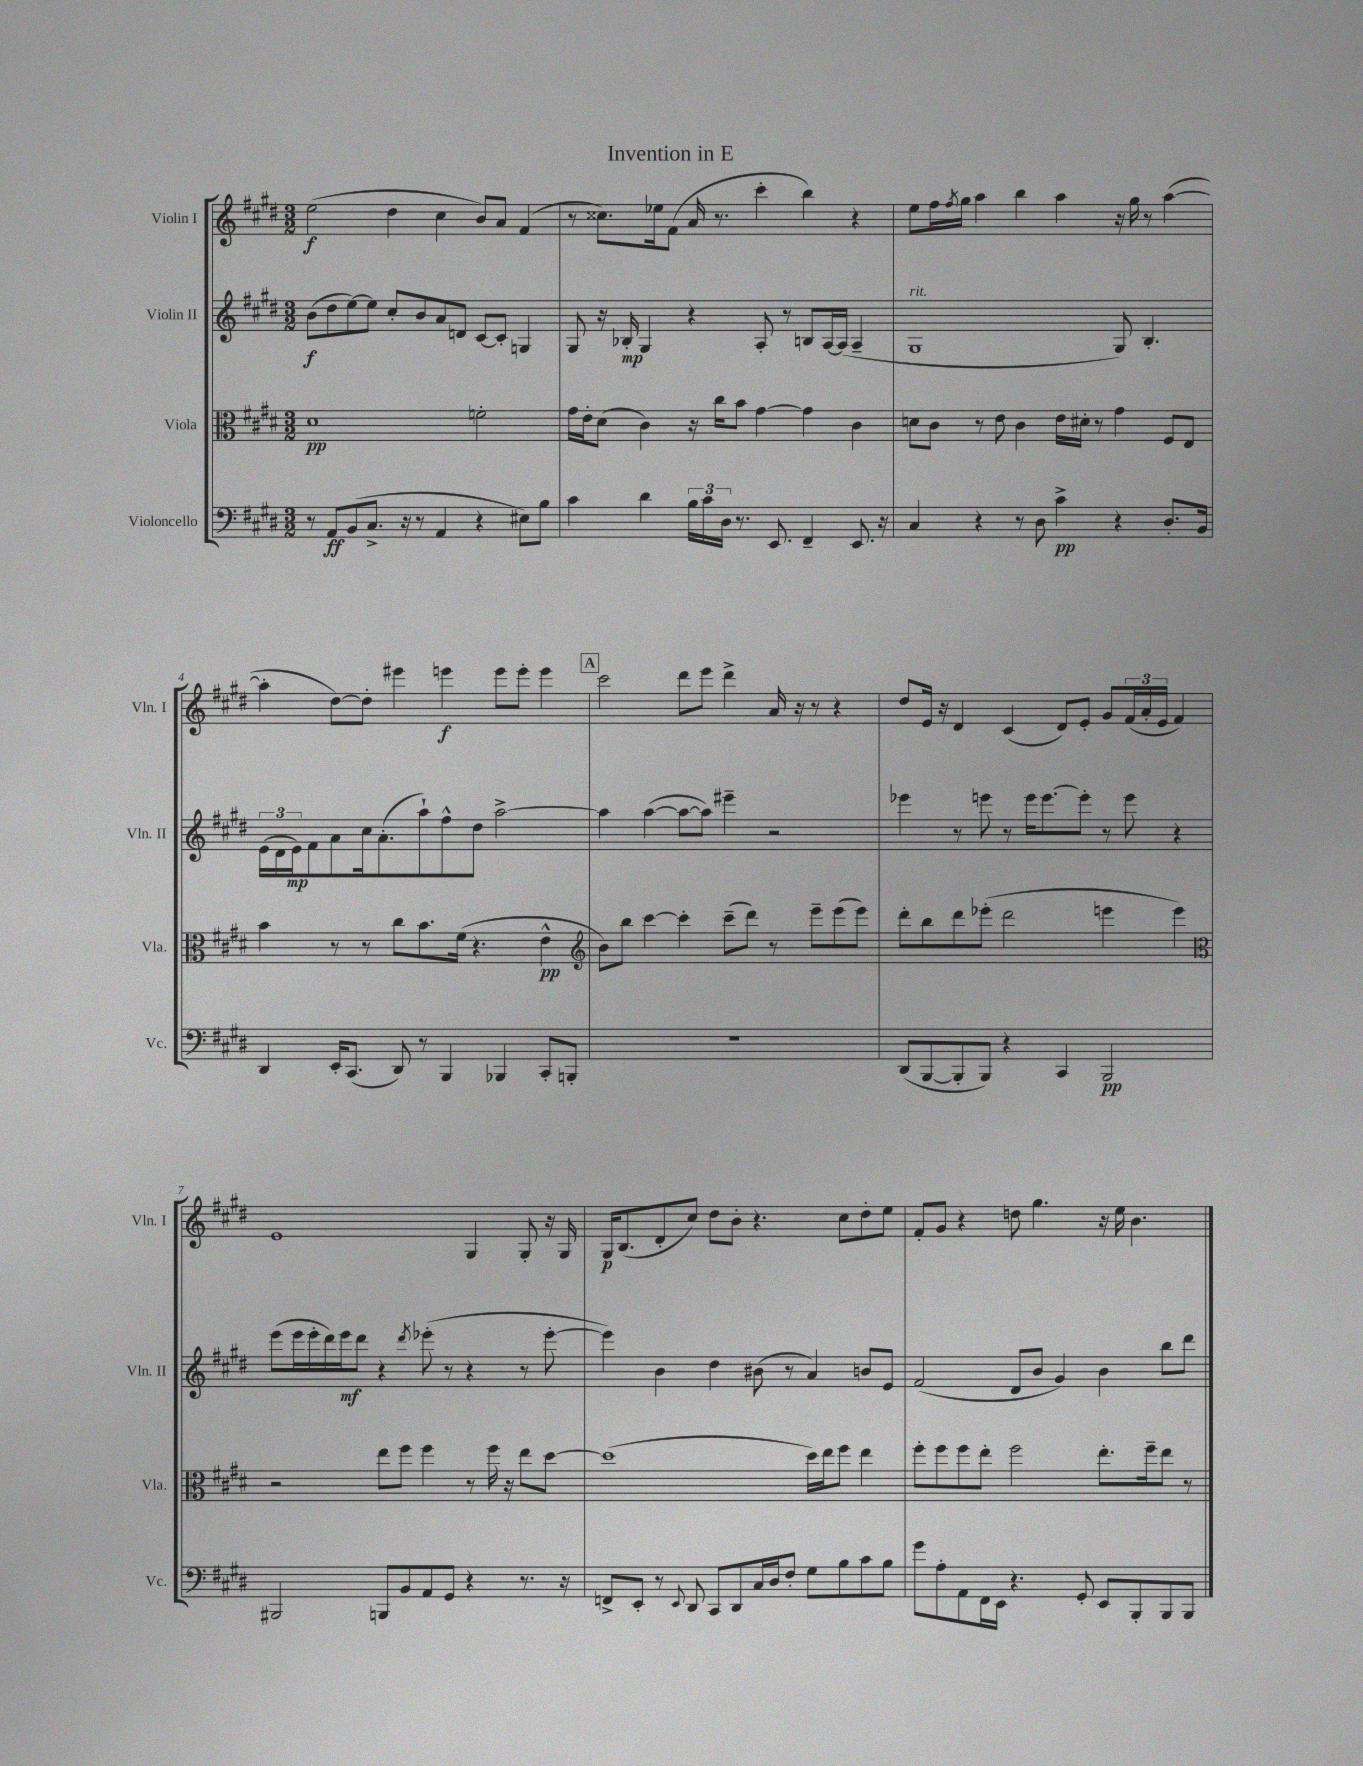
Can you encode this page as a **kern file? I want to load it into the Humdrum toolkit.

**kern	**kern	**kern	**kern
*staff4	*staff3	*staff2	*staff1
*clefF4	*clefC3	*clefG2	*clefG2
*k[f#c#g#d#]	*k[f#c#g#d#]	*k[f#c#g#d#]	*k[f#c#g#d#]
*M3/2	*M3/2	*M3/2	*M3/2
8r	1d#	(8b\L	(2ee\
8AA/L	.	8dd#\	.
(8BB/	.	[8ee\)	.
8.C#^/J	.	8ee\]J	.
.	.	8cc#'/L	4dd#\
16r	.	.	.
8r	.	8b/	.
4AA/	.	8a/	4cc#\
.	.	8d/J	.
4r	2f'\	[8c#/L	8b/L)
.	.	8c#'/]J	8a/J
8E#\L)	.	4G/	(4f#/
8B\J	.	.	.
=	=	=	=
4c#\	16g#\LL	8G#/	8r
.	16e'\J	.	.
.	(8d#\J	16r	8.cc##\L)
.	.	16B-'/	.
4d#\	4c#\)	4G#/	.
.	.	.	16ee-\k
.	.	.	(8f#\J
24B\LL	16r	4r	16a/
24c#\	.	.	.
.	16cc#\LK	.	8.r
24D#\JJ	.	.	.
8.r	8b\J	.	.
.	[4g#\	8A'/	4ccc#'\
8.EE/	.	.	.
.	.	8r	.
4FF#~/	4g#\]	8B/L	4bb\)
.	.	[16A/L	.
.	.	(16A/]JJ	.
8.EE/	4c#\	4A~/	4r
16r	.	.	.
=	=	=	=
4C#/	8d\L	1G#	8ee\L
.	8c#\J	.	16ff#\L
.	.	.	8qff#/
.	.	.	16gg#\JJ
4r	8r	.	4aa\
.	8e\	.	.
8r	4c#\	.	4bb\
8D#\	.	.	.
4c#^\	16e\LL	.	4aa\
.	16d#'\JJ	.	.
.	8r	.	.
4r	4g#\	8G#/)	16r
.	.	.	16gg#\
.	.	4.B'/	8r
8.D#'/L	8F#/L	.	([4aa\
.	8E/J	.	.
16BB/Jk	.	.	.
=	=	=	=
4DD#/	4b\	(24e\LL	4aa'\]
.	.	24d#\	.
.	.	24e\J)	.
.	.	8f#\	.
16EE'/LK	8r	8a\	[8dd#\L)
(8.CC#/J	.	.	.
.	8r	16cc#\k	8dd#'\]J
.	.	(8.a'\	.
8DD#/)	8cc#\L	.	4eee#\
8r	8.b\	8aa`\)	.
4BBB/	.	8ff#^^\	4eee\
.	(16f#\Jk	.	.
.	4.r	8dd#\J	.
4BBB-/	.	[2aa^\	8eee\L
.	.	.	8eee'\J
8CC#'/L	4e^^\	.	4eee\
8BBB'/J	.	.	.
=	=	=	=
*	*clefG2	*	*
1.r	8b\L)	4aa\]	2ccc#\
.	8bb\J	.	.
.	[4ccc#\	([4aa\	.
.	4ccc#'\]	8aa\_L	8ddd#\L
.	.	8aa\]J)	8eee\J
.	(8ccc#~\L	4eee#~\	4ddd#^\
.	8ddd#\J)	.	.
.	8r	2r	16a/
.	.	.	16r
.	8eee~\L	.	8r
.	(8eee\	.	4r
.	8eee\J)	.	.
=	=	=	=
(8DD#/L	8ddd#'\L	4eee-\	8dd#/L
[8BBB/	8bb\	.	16e/Jk
.	.	.	16r
8BBB'/]	8ddd#\	8r	4d#/
8BBB/J)	(8eee-'\J	8eee\	.
4r	2ddd#\	8r	(4c#/
.	.	16eee\LK	.
.	.	[8.eee\	.
4CC#/	.	.	8d#/L)
.	.	8eee'\]J	8e'/J
2BBB/	4eee\	8r	8g#/L
.	.	8eee\	(24f#/L
.	.	.	24a'/
.	.	.	24e/JJ
.	4eee\)	4r	4f#/)
=	=	=	=
*	*clefC3	*	*
2BBB#/	2r	(8eee\L	1e
.	.	16eee\L	.
.	.	16eee'\	.
.	.	16ddd#\)	.
.	.	16eee\J	.
.	.	8ddd#\J	.
8BBB/L	8ee\L	4r	.
8BB/	8ff#\J	.	.
.	.	8qddd#/	.
8AA/	4ff#\	(8eee-'\	.
8GG#/J	.	8r	.
4r	8r	4r	4G#/
.	16ff#\	.	.
.	16r	.	.
8.r	8ee\L	8r	8G#'/
.	[8dd#\J	[8eee-'\	16r
16r	.	.	16G#/
=	=	=	=
8FF^/L	(1dd#]	4eee-\])	16G#/LK
.	.	.	(8.B/
8EE'/J	.	.	.
8r	.	4b\	8d#'/
8qqEE/	.	.	.
8DD#/	.	.	8cc#/J)
8CC#/L	.	4dd#\	8dd#\L
8DD#/	.	.	8b'\J
16C#/L	.	(8b#\	4.r
16D#/J	.	.	.
8F#'/J	.	8r	.
8G#\L	16dd#\LL)	4a/)	.
.	16ee\J	.	.
8B\	8ff#\J	.	8cc#\L
8c#\	4ee\	8b/L	8dd#'\
8B\J	.	8e/J	8ee\J
=	=	=	=
8g#\L	8ff#'\L	(2f#/	8f#'/L
8A'\	8ff#\	.	8g#/J
8AA\	8ff#\	.	4r
16FF#\L	8ee'\J	.	.
16EE\JJ	.	.	.
4.r	2ff#\	8d#/L	8dd\
.	.	8b/J	4.gg#\
.	.	4g#/)	.
8GG#'/	.	.	.
8EE/L	8.ee'\L	4b\	16r
.	.	.	16ee\
8BBB'/	.	.	4.b\
.	16ff#~\k	.	.
8BBB/	8ee\J	8bb\L	.
8BBB/J	8r	8ddd#\J	.
==	==	==	==
*-	*-	*-	*-
